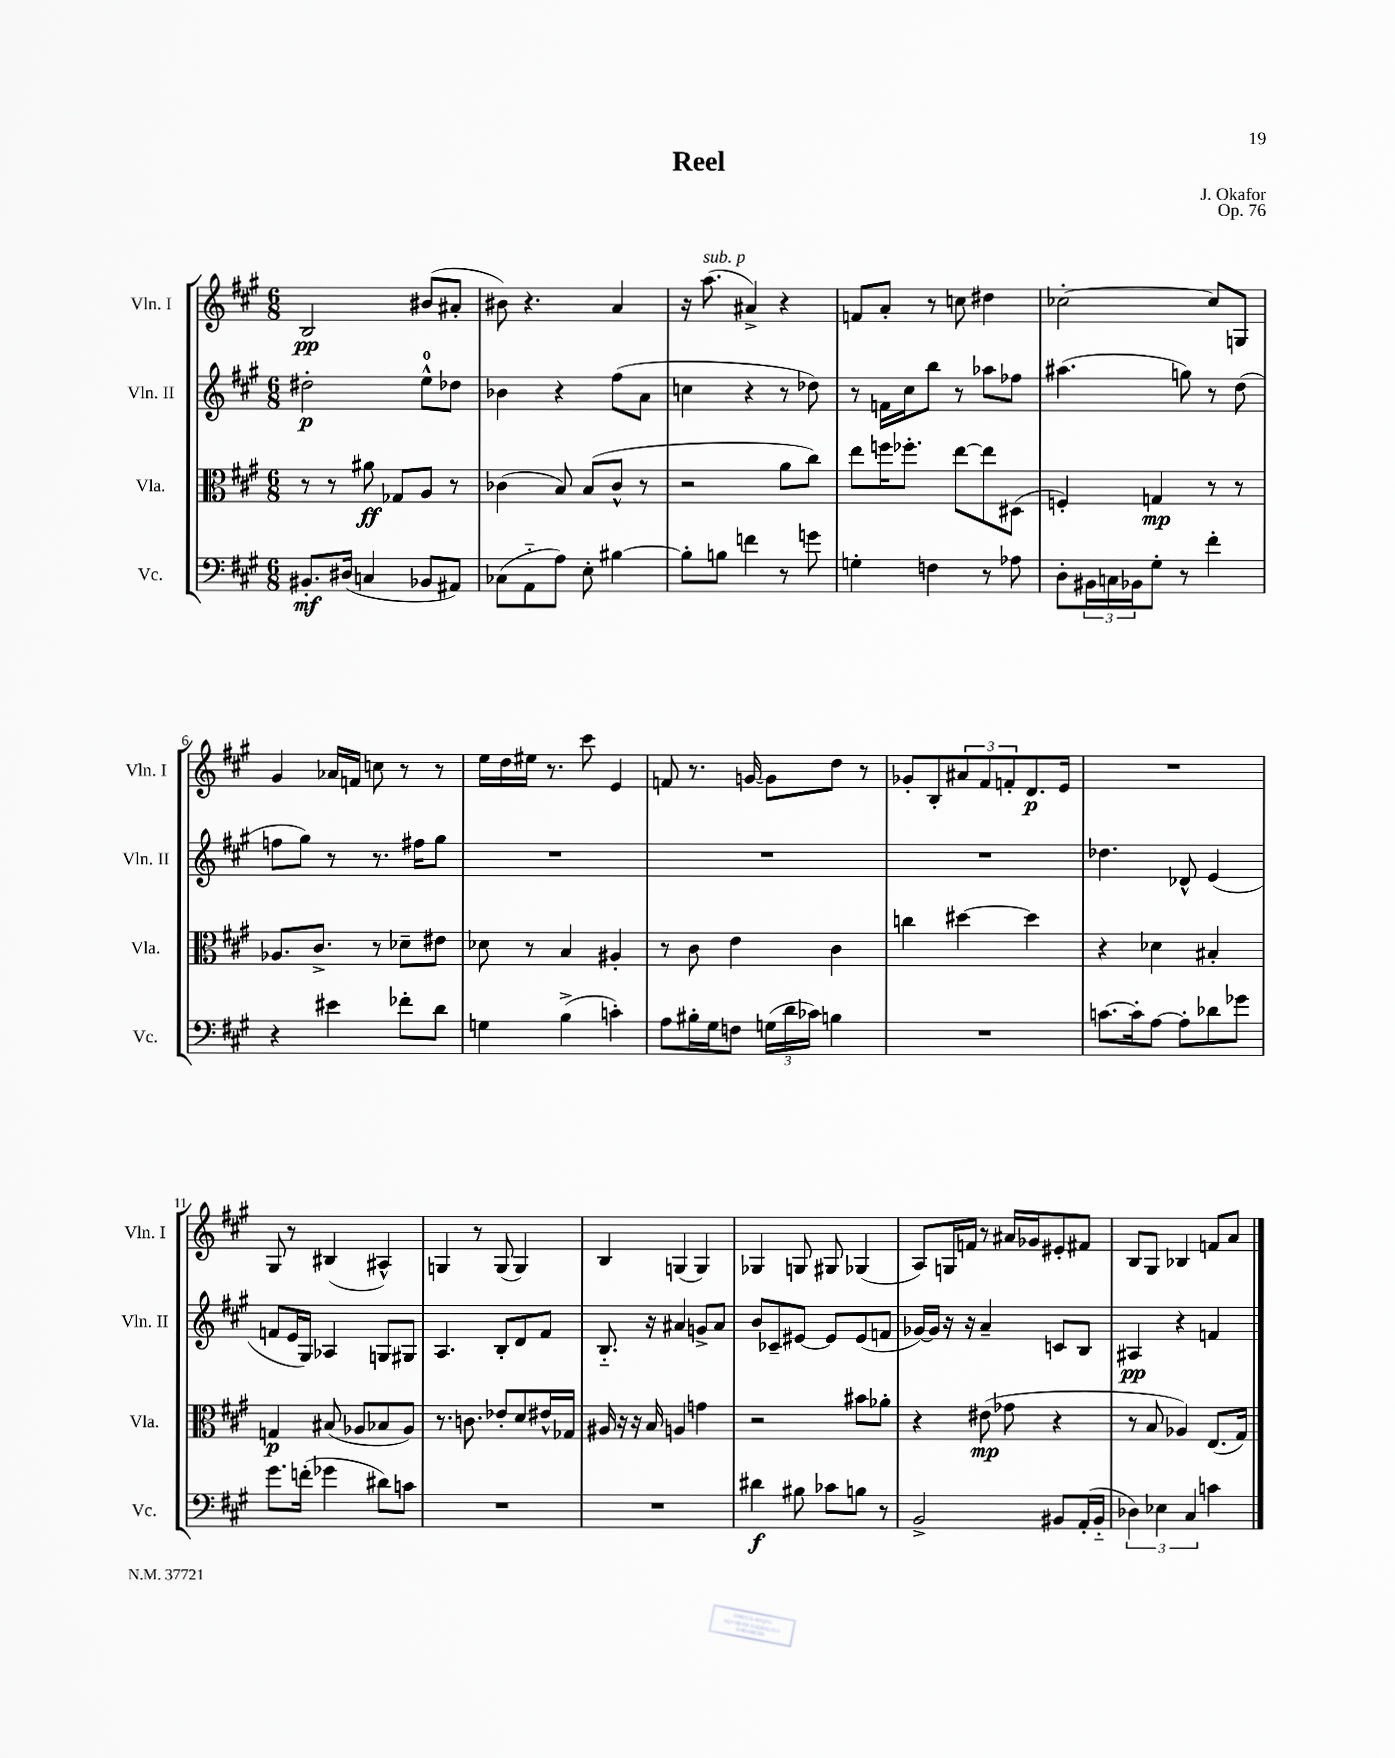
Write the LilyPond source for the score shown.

\header { title = "Reel" composer = "J. Okafor" opus = "Op. 76" }
<<
\new StaffGroup <<
\new Staff = "s0" \with { instrumentName = "Vln. I" shortInstrumentName = "Vln. I" } {
    \clef treble \key a \major \numericTimeSignature \time 6/8
    b2\pp bis'8( ais'8-. |
    bis'8) r4. a'4 |
    r16 a''8.^\markup { \italic "sub. p" }( ais'4->) r4 |
    f'8 a'8-. r8 c''8 dis''4 |
    ces''2~-. ces''8 g8 |
    gis'4 aes'16 f'16 c''8 r8 r8 |
    e''16 d''16 eis''16 r8. cis'''8 e'4 |
    f'8 r8. g'16~ g'8 d''8 r8 |
    ges'8-. b8-. \tuplet 3/2 { ais'8 fis'8 f'8-. } d'8.\p e'16 |
    R2. |
    gis8 r8 bis4( ais4-^) |
    g4 r8 g8( g4) |
    b4 g4( g4) |
    ges4 g8 gis8 ges4( |
    a8) g16 f'16 r8 ais'16 ges'16 eis'8-. fis'8 |
    b8 gis8 bes4 f'8 a'8 \bar "|." |
}
\new Staff = "s1" \with { instrumentName = "Vln. II" shortInstrumentName = "Vln. II" } {
    \clef treble \key a \major \numericTimeSignature \time 6/8
    dis''2-.\p e''8-0-^ des''8 |
    bes'4 r4 fis''8( a'8 |
    c''4 r4 r8 des''8) |
    r8 f'16 cis''16 b''8 r8 aes''8 fes''8 |
    ais''4.( g''8) r8 d''8( |
    f''8 gis''8) r8 r8. fis''16 gis''8 |
    R2. |
    R2. |
    R2. |
    des''4. des'8-^ e'4( |
    f'8 e'16 gis16) aes4 g8 gis8 |
    a4. b8-. d'8 fis'8 |
    b8.-_ r16 ais'4 g'8-> ais'8 |
    b'8 ces'8-- eis'8~ eis'8 eis'8( f'8 |
    ges'16~) ges'16 r16 r16 a'4-- c'8 b8 |
    ais4\pp r4 f'4 \bar "|." |
}
\new Staff = "s2" \with { instrumentName = "Vla." shortInstrumentName = "Vla." } {
    \clef alto \key a \major \numericTimeSignature \time 6/8
    r8 r8 ais'8\ff ges8 a8 r8 |
    ces'4( b8) b8( ces'8-^ r8 |
    r2 a'8 cis''8) |
    e''8 f''16 fes''8.-. e''8~ e''8 dis8( |
    f4-.) g4\mp r8 r8 |
    aes8. cis'8.-> r8 des'8-- eis'8 |
    des'8 r8 b4 ais4-. |
    r8 cis'8 e'4 cis'4 |
    c''4 dis''4~ dis''4 |
    r4 des'4 bis4-. |
    g4\p bis8( aes8 bes8 aes8) |
    r8. c'8. ees'8-. d'8 eis'16-^ ges16 |
    ais16 r16 r16 b16 a4 g'4 |
    r2 bis'8 aes'8-. |
    r4 eis'8\mp( ges'8 r4 |
    r8 b8 aes4) e8.( gis16) \bar "|." |
}
\new Staff = "s3" \with { instrumentName = "Vc." shortInstrumentName = "Vc." } {
    \clef bass \key a \major \numericTimeSignature \time 6/8
    bis,8.-.\mf dis16( c4 bes,8 ais,8) |
    ces8( a,8-_ a8) e8-. bis4~ |
    bis8-. b8 f'4 r8 g'8 |
    g4-. f4 r8 aes8 |
    d8-. \tuplet 3/2 { bis,16 c16 bes,16 } gis8-. r8 fis'4-. |
    r4 eis'4 fes'8-. d'8 |
    g4 b4->( c'4-.) |
    a8 bis16-. gis16 f8 \tuplet 3/2 { g16( d'16 ces'16) } b4 |
    R2. |
    c'8.~ c'16-. a8~ a8-. des'8 ges'8 |
    gis'8. f'16-.( ges'4 dis'8) c'8 |
    R2. |
    R2. |
    dis'4\f bis8 ces'8 b8 r8 |
    b,2-> bis,8 a,16-.( bis,16-_ |
    \tuplet 3/2 { des4) ees4 cis4 } c'4 \bar "|." |
}
>>
>>
